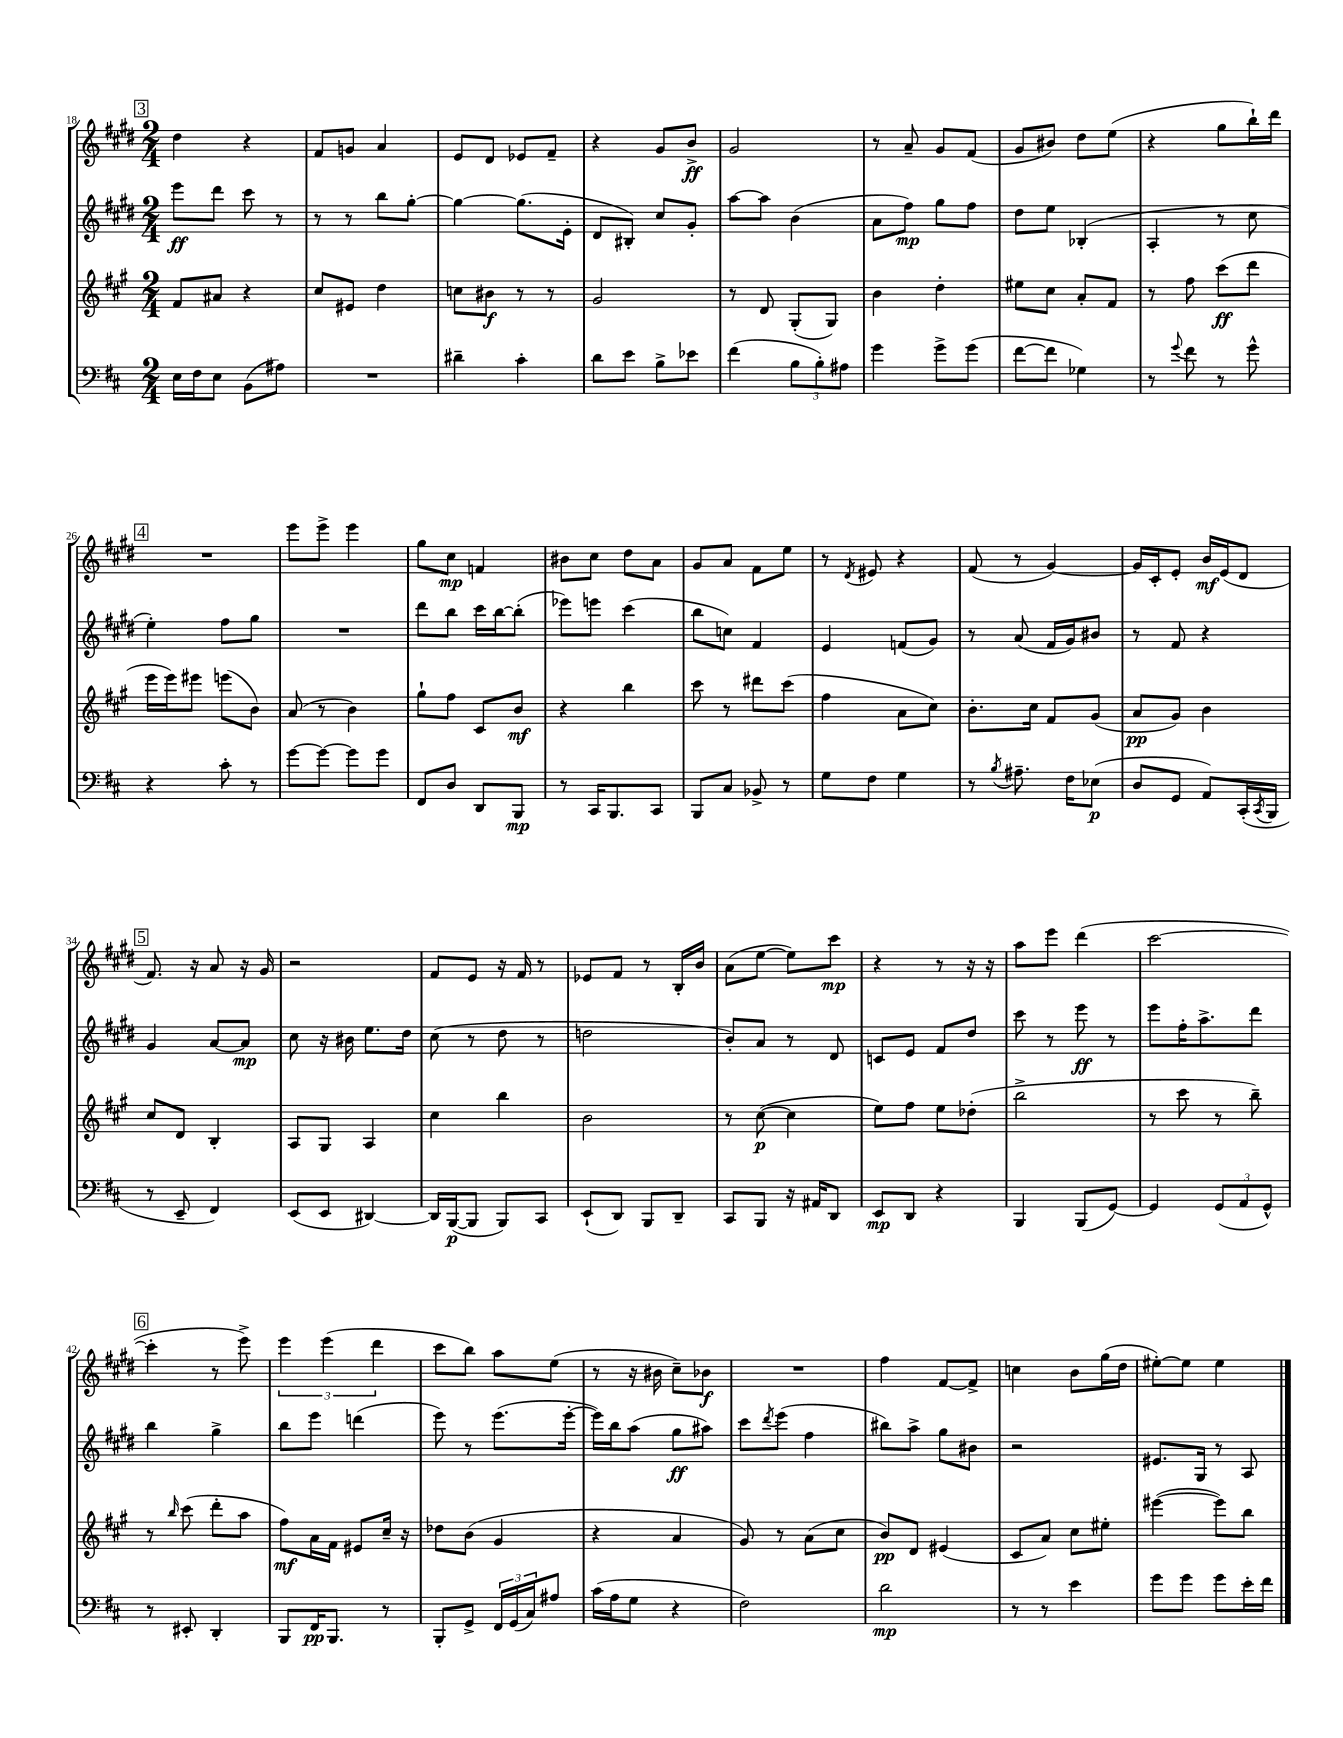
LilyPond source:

<<
\new StaffGroup <<
\new Staff = "s0" {
    \clef treble \key e \major \numericTimeSignature \time 2/4
    \mark \markup { \box "3" } dis''4 r4 |
    fis'8 g'8 a'4 |
    e'8 dis'8 ees'8 fis'8-- |
    r4 gis'8 b'8->\ff |
    gis'2 |
    r8 a'8-- gis'8 fis'8( |
    gis'8 bis'8) dis''8 e''8( |
    r4 gis''8 b''16-!) dis'''16 |
    \mark \markup { \box "4" } R2 |
    e'''8 e'''8-> e'''4 |
    gis''8 cis''8\mp f'4 |
    bis'8 cis''8 dis''8 a'8 |
    gis'8 a'8 fis'8 e''8 |
    r8 \acciaccatura { dis'8 } eis'8 r4 |
    fis'8( r8 gis'4~) |
    gis'16 cis'16-. e'8-. b'16\mf e'16( dis'8 |
    \mark \markup { \box "5" } fis'8.) r16 a'8 r16 gis'16 |
    r2 |
    fis'8 e'8 r16 fis'16 r8 |
    ees'8 fis'8 r8 b16-. b'16 |
    a'8( e''8~ e''8) cis'''8\mp |
    r4 r8 r16 r16 |
    a''8 e'''8 dis'''4( |
    cis'''2~ |
    \mark \markup { \box "6" } cis'''4-. r8 e'''8->) |
    \tuplet 3/2 { e'''4 e'''4( dis'''4 } |
    cis'''8 b''8) a''8 e''8( |
    r8 r16 bis'16 cis''8--) bes'8\f |
    R2 |
    fis''4 fis'8~ fis'8-> |
    c''4 b'8 gis''16( dis''16 |
    eis''8~-.) eis''8 eis''4 \bar "|." |
}
\new Staff = "s1" {
    \clef treble \key e \major \numericTimeSignature \time 2/4
    \mark \markup { \box "3" } e'''8\ff dis'''8 cis'''8 r8 |
    r8 r8 b''8 gis''8~-. |
    gis''4~ gis''8.( e'16-. |
    dis'8 bis8-.) cis''8 gis'8-. |
    a''8~ a''8 b'4( |
    a'8 fis''8\mp) gis''8 fis''8 |
    dis''8 e''8 bes4-.( |
    a4-. r8 cis''8 |
    \mark \markup { \box "4" } e''4-.) fis''8 gis''8 |
    R2 |
    dis'''8 b''8 cis'''16 b''16~ b''8-.( |
    ees'''8) e'''8 cis'''4( |
    b''8 c''8) fis'4 |
    e'4 f'8( gis'8) |
    r8 a'8( fis'16 gis'16) bis'8 |
    r8 fis'8 r4 |
    \mark \markup { \box "5" } gis'4 a'8~ a'8\mp |
    cis''8 r16 bis'16 e''8. dis''16 |
    cis''8( r8 dis''8 r8 |
    d''2 |
    b'8-.) a'8 r8 dis'8 |
    c'8 e'8 fis'8 dis''8 |
    cis'''8 r8 e'''8\ff r8 |
    e'''8 fis''16-. a''8.-> dis'''8 |
    \mark \markup { \box "6" } b''4 gis''4-> |
    b''8 e'''8 d'''4( |
    e'''8) r8 e'''8.( e'''16~-. |
    e'''16) b''16 a''8( gis''8\ff ais''8) |
    cis'''8 \acciaccatura { dis'''8 } e'''8( fis''4 |
    bis''8) a''8-> gis''8 bis'8 |
    r2 |
    eis'8. gis16 r8 a8 \bar "|." |
}
\new Staff = "s2" {
    \clef treble \key a \major \numericTimeSignature \time 2/4
    \mark \markup { \box "3" } fis'8 ais'8 r4 |
    cis''8 eis'8 d''4 |
    c''8 bis'8\f r8 r8 |
    gis'2 |
    r8 d'8 gis8-.( gis8) |
    b'4 d''4-. |
    eis''8 cis''8 a'8-. fis'8 |
    r8 fis''8 cis'''8\ff( d'''8 |
    \mark \markup { \box "4" } e'''16 e'''16) eis'''8 e'''8( b'8) |
    a'8( r8 b'4) |
    gis''8-! fis''8 cis'8 b'8\mf |
    r4 b''4 |
    cis'''8 r8 dis'''8 cis'''8( |
    fis''4 a'8 cis''8) |
    b'8.-. cis''16 fis'8 gis'8( |
    a'8\pp gis'8) b'4 |
    \mark \markup { \box "5" } cis''8 d'8 b4-. |
    a8 gis8 a4 |
    cis''4 b''4 |
    b'2 |
    r8 cis''8~\p( cis''4 |
    e''8) fis''8 e''8 des''8-.( |
    b''2-> |
    r8 cis'''8 r8 b''8--) |
    \mark \markup { \box "6" } r8 \grace { b''16 } cis'''8( d'''8-. a''8 |
    fis''8\mf) a'16 fis'16 eis'8 cis''16-- r16 |
    des''8 b'8( gis'4 |
    r4 a'4 |
    gis'8) r8 a'8( cis''8 |
    b'8\pp) d'8 eis'4( |
    cis'8 a'8) cis''8 eis''8-. |
    eis'''4~( eis'''8) b''8 \bar "|." |
}
\new Staff = "s3" {
    \clef bass \key d \major \numericTimeSignature \time 2/4
    \mark \markup { \box "3" } e16 fis16 e8 b,8( ais8) |
    R2 |
    dis'4-- cis'4-. |
    d'8 e'8 b8-> ees'8 |
    fis'4( \tuplet 3/2 { b8 b8-.) ais8 } |
    g'4 g'8-> g'8( |
    fis'8~ fis'8 ges4) |
    r8 \appoggiatura { g'8 } fis'8 r8 g'8-^ |
    \mark \markup { \box "4" } r4 cis'8-. r8 |
    g'8~ g'8~ g'8 g'8 |
    fis,8 d8 d,8 b,,8\mp |
    r8 cis,16 b,,8. cis,8 |
    b,,8 cis8 bes,8-> r8 |
    g8 fis8 g4 |
    r8 \acciaccatura { b8 } ais8.-- fis16 ees8\p( |
    d8 g,8 a,8) cis,16-.( \acciaccatura { cis,8 } b,,16 |
    \mark \markup { \box "5" } r8 e,8-- fis,4) |
    e,8( e,8 dis,4~) |
    dis,16 b,,16~\p( b,,8 b,,8) cis,8 |
    e,8-!( d,8) b,,8 d,8-- |
    cis,8 b,,8 r16 ais,16 d,8 |
    e,8\mp d,8 r4 |
    b,,4 b,,8( g,8~) |
    g,4 \tuplet 3/2 { g,8( a,8 g,8-^) } |
    \mark \markup { \box "6" } r8 eis,8-. d,4-. |
    b,,8 fis,16\pp b,,8. r8 |
    b,,8-. g,8-> \tuplet 3/2 { fis,16 g,16( cis16) } ais8 |
    cis'16( a16 g8 r4 |
    fis2) |
    d'2\mp |
    r8 r8 e'4 |
    g'8 g'8 g'8 e'16-. fis'16 \bar "|." |
}
>>
>>
\layout { \context { \Score currentBarNumber = #18 } }
